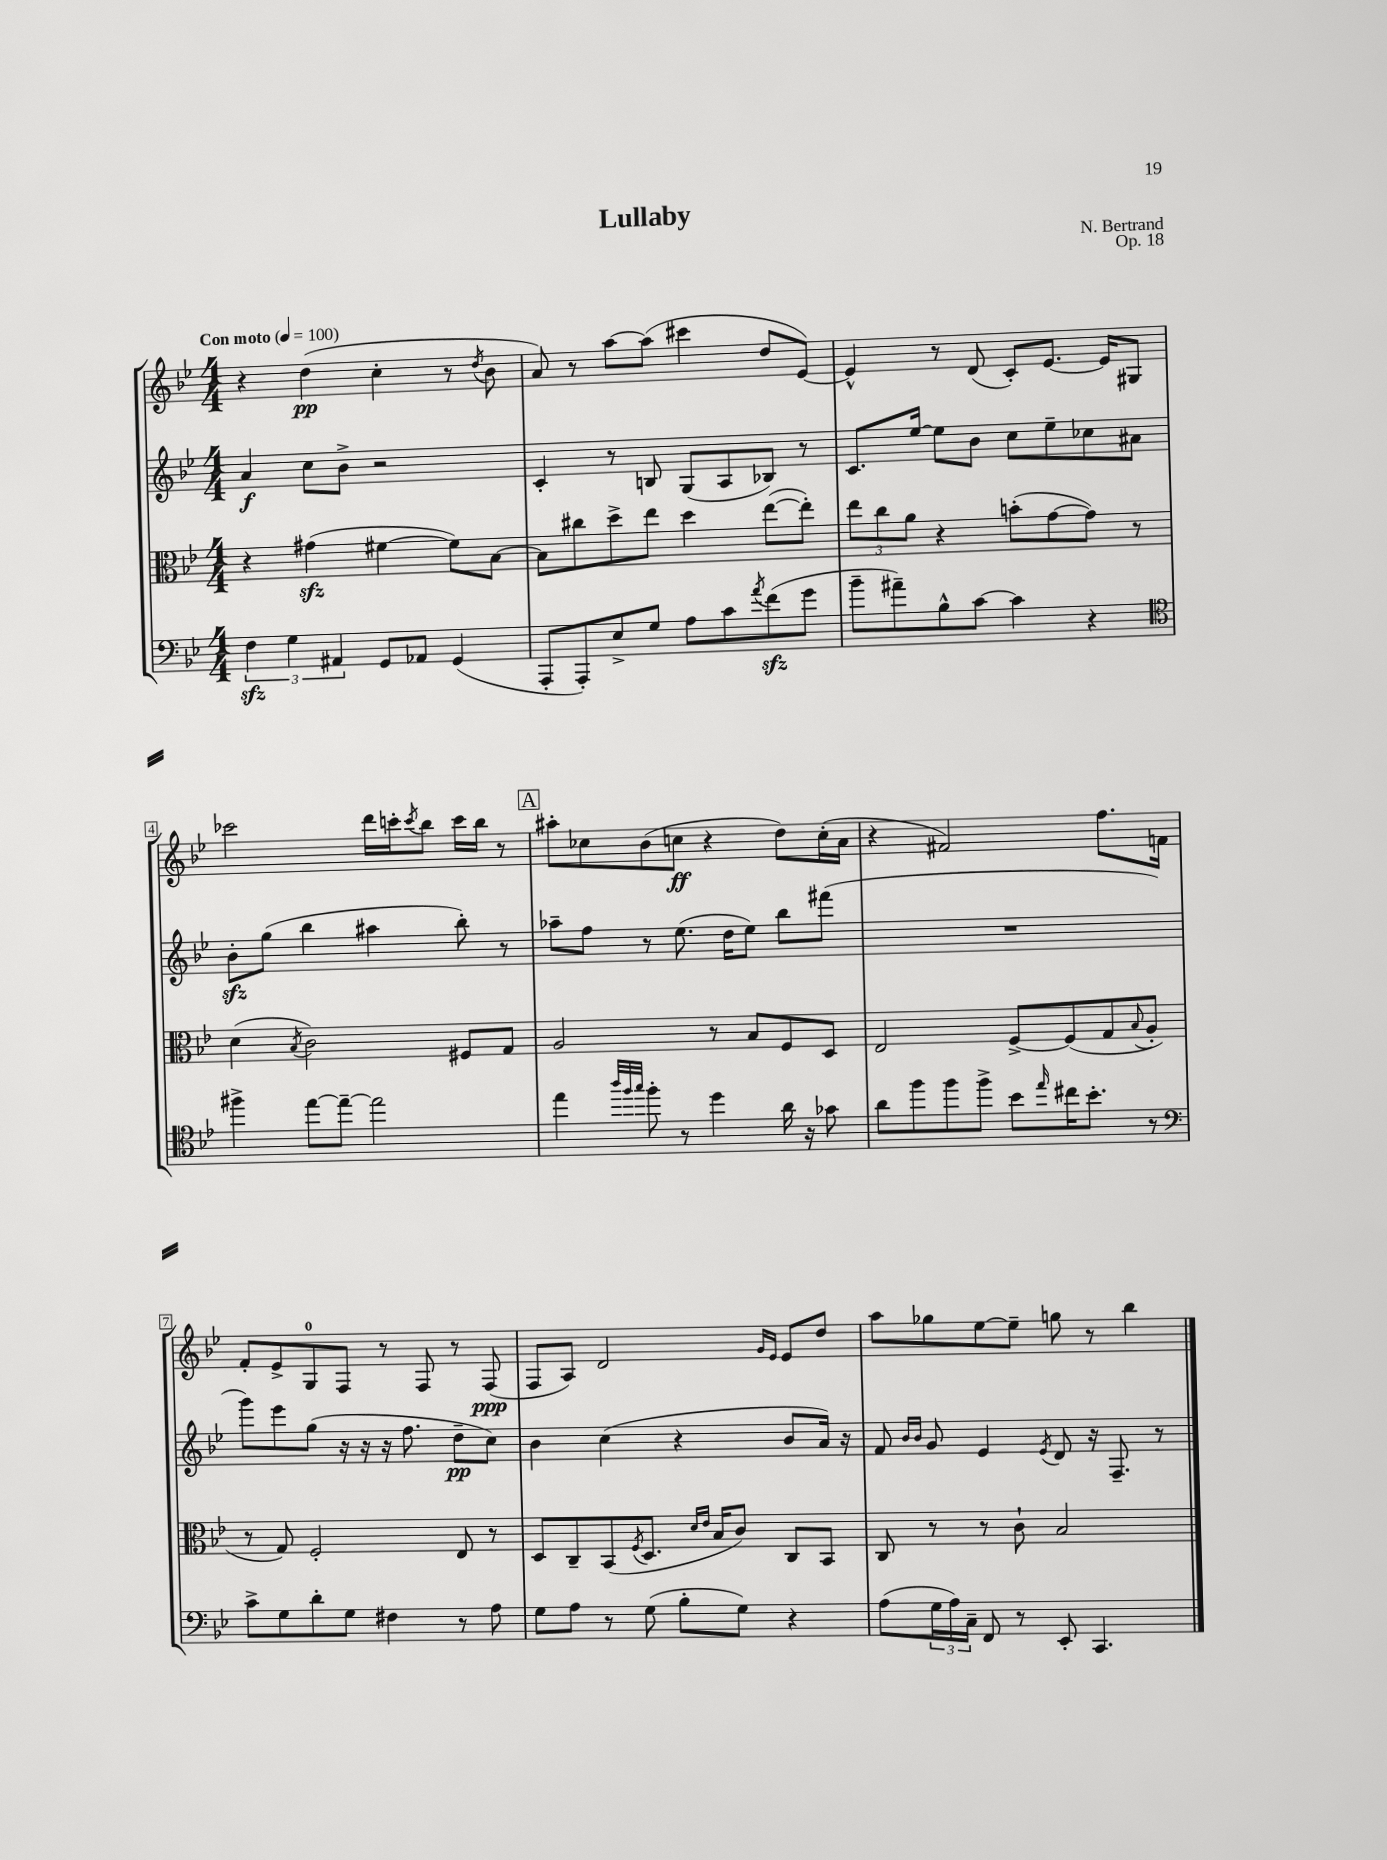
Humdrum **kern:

**kern	**kern	**kern	**dynam	**kern	**dynam
*part4	*part3	*part2	*part2	*part1	*part1
*staff4	*staff3	*staff2	*staff2	*staff1	*staff1
*clefF4	*clefC3	*clefG2	*	*clefG2	*
*k[b-e-]	*k[b-e-]	*k[b-e-]	*	*k[b-e-]	*
*M4/4	*M4/4	*M4/4	*	*M4/4	*
*MM100	*MM100	*MM100	*	*MM100	*
=1	=1	=1	=1	=1	=1
!	!	!	!	!LO:TX:a:B:t=Con moto	!
6Fzz\	4r	4a/	f	4r	.
6G\	.	.	.	.	.
.	(4g#Xzz\	8cc\L	.	(4dd\	pp
6AA#X/	.	.	.	.	.
.	.	8b-^\J	.	.	.
8GG/L	[4f#X\	2r	.	4cc'\	.
8AA-X/J	.	.	.	.	.
(4GG/	8f#\L])	.	.	8r	.
.	.	.	.	8qdd/	.
.	[8B-\J	.	.	8b-\	.
=2	=2	=2	=2	=2	=2
8AAA'/L	8B-\L]	4c'/	.	8a/)	.
8AAA'/)	8cc#X\	.	.	8r	.
8E-^/	8dd^\	8r	.	[8aa\L	.
8G/J	8ee-\J	8Bn/	.	(8aa\J]	.
8A\L	4dd\	(8G/L	.	4ccc#X\	.
8c\	.	8A/	.	.	.
8qa/	.	.	.	.	.
(8fzz\	([8ee-\L	8B-X/J)	.	8dd/L	.
8g\J	8ee-'\J])	8r	.	[8e-/J)	.
=3	=3	=3	=3	=3	=3
8b-~\L	12ee-\L	8.c/L	.	4e-^^/]	.
.	12cc\	.	.	.	.
8a#X~\)	.	.	.	.	.
.	12a\J	.	.	.	.
.	.	[16ee-/Jk	.	.	.
8B-^^\	4r	8ee-\L]	.	8r	.
[8c\J	.	8b-\J	.	(8d/	.
4c\]	(8bn'\L	8cc\L	.	8c'/L)	.
.	[8g\	8ee-~\	.	[8.e-/J	.
4r	8g\J])	8cc-X\	.	.	.
.	.	.	.	16e-/KL]	.
.	8r	8a#X\J	.	8G#X/J	.
!!LO:LB:g=z
=4	=4	=4	=4	=4	=4
*clefC4	*	*	*	*	*
4ff#X^\	(4d\	8b-zz'\L	.	2ccc-X\	.
.	.	(8gg\J	.	.	.
.	8qB-/	.	.	.	.
[8ee-\L	2c\)	4bb-\	.	.	.
8ee-~\J_	.	.	.	.	.
2ee-\]	.	4aa#X\	.	16ddd\LL	.
.	.	.	.	16cccn'\J	.
.	.	.	.	8qccc/	.
.	.	.	.	8bb-\J	.
.	8F#X/L	8bb-'\)	.	16ccc\LL	.
.	.	.	.	16bb-\JJ	.
.	8G/J	8r	.	8r	.
!!LO:REH:place=s1:t=A
=5	=5	=5	=5	=5	=5
4ee-\	2A/	8aa-X~\L	.	8aa#X'\L	.
.	.	8ff\J	.	8cc-X\	.
32qqaa/LLL	.	.	.	.	.
32qqff/	.	.	.	.	.
32qqgg/JJJ	.	.	.	.	.
8ff'\	.	8r	.	(8b-\	.
8r	.	(8.ee-\	.	8ccn\J	ff
4dd\	8r	.	.	4r	.
.	.	16dd\KL	.	.	.
.	8B-/L	8ee-\J)	.	.	.
16a\	8F/	8bb-\L	.	8dd\L)	.
16r	.	.	.	.	.
8g-X\	8D/J	(8fff#X\J	.	(16cc'\L	.
.	.	.	.	16a\JJ	.
=6	=6	=6	=6	=6	=6
8a\L	2E-/	1r	.	4r	.
8ff\	.	.	.	.	.
8ff\	.	.	.	2f#X/)	.
8ff^\J	.	.	.	.	.
8b-\L	[8F^/L	.	.	.	.
16qqee-/	.	.	.	.	.
16cc#X\K	(8F/]	.	.	.	.
8.b-'\J	.	.	.	.	.
.	8G/	.	.	8.ff\L	.
.	8qqB-/	.	.	.	.
8r	8A'/J	.	.	.	.
.	.	.	.	16fn\Jk	.
!!LO:LB:g=z
=7	=7	=7	=7	=7	=7
*clefF4	*	*	*	*	*
8c^\L	8r	8ggg\L)	.	8f'/L	.
8G\	8G/)	8eee-\	.	8e-^/	.
8d'\	2F'/	(8gg\J	.	8G/	.
8G\J	.	16r	.	8F/J	.
.	.	16r	.	.	.
4F#X\	.	16r	.	8r	.
.	.	8.ff\	.	.	.
.	.	.	.	8F/	.
8r	8E-/	8dd~\L	pp	8r	.
8A\	8r	8cc\J)	.	(8F/	ppp
=8	=8	=8	=8	=8	=8
8G\L	8D/L	4b-\	.	8F/L	.
8A\J	8C~/	.	.	8A/J)	.
8r	(8BB-/	(4cc\	.	2d/	.
.	8qF/	.	.	.	.
(8G\	8.D/J	.	.	.	.
8B-'\L	.	4r	.	.	.
.	16qqd/LL	.	.	.	.
.	16qqe-/JJ	.	.	.	.
.	16B-/KL	.	.	.	.
8G\J)	8c/J)	.	.	.	.
.	.	.	.	16qqg/LL	.
.	.	.	.	16qqe-/JJ	.
4r	8C/L	8b-/L	.	8e-/L	.
.	8BB-/J	16a/Jk)	.	8dd/J	.
.	.	16r	.	.	.
=9	=9	=9	=9	=9	=9
(8A\L	8C/	8f/	.	8aa\L	.
.	.	16qqb-/LL	.	.	.
.	.	16qqb-/JJ	.	.	.
24G\L	8r	8g/	.	8gg-X\	.
24A\)	.	.	.	.	.
24C~\JJ	.	.	.	.	.
8FF/	8r	4e-/	.	[8ee-\	.
8r	8c`\	.	.	8ee-~\J]	.
.	.	8qe-/	.	.	.
8EE-'/	2B-/	8d/	.	8ggn\	.
4.CC/	.	16r	.	8r	.
.	.	8.F~/	.	.	.
.	.	.	.	4bb-\	.
.	.	8r	.	.	.
==	==	==	==	==	==
*-	*-	*-	*-	*-	*-
